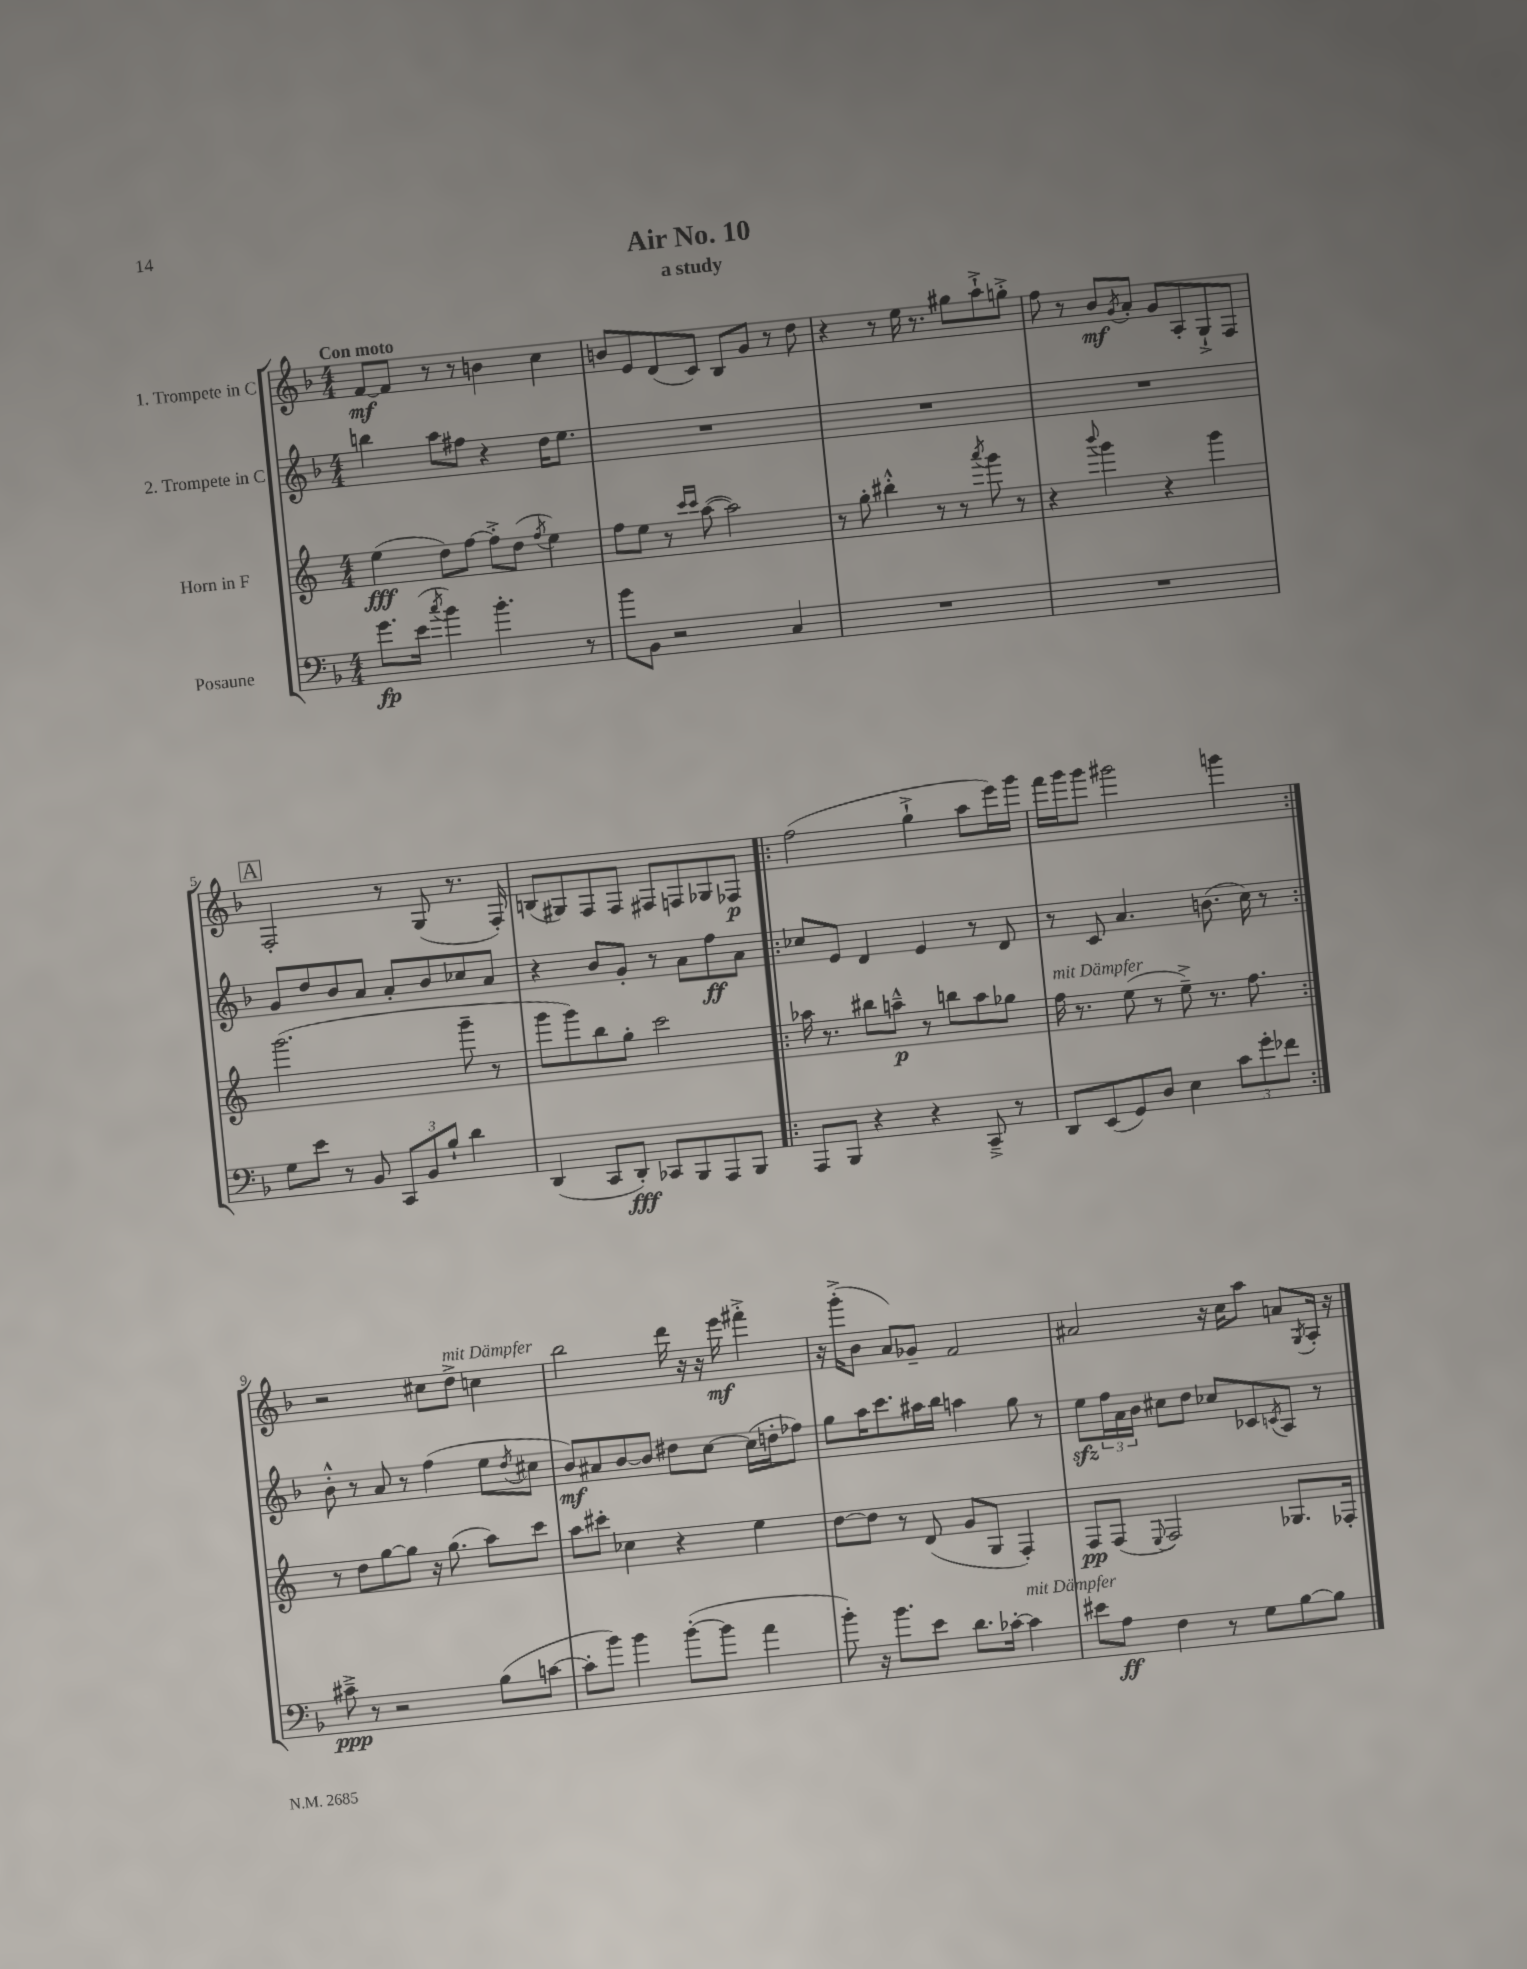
\header { title = "Air No. 10" subtitle = "a study" }
<<
\new StaffGroup <<
\new Staff = "s0" \with { instrumentName = "1. Trompete in C" } {
    \clef treble \key f \major \numericTimeSignature \time 4/4 \tempo "Con moto"
    f'8~\mf f'8 r8 r8 b'4 c''4 |
    b'8 e'8 d'8( c'8) bes8 g'8 r8 d''8 |
    r4 r8 e''16 r8. gis''8 a''8-!-> g''8-.-> |
    f''8 r8 bes'8\mf \acciaccatura { g'8 } a'8-. g'8 a8-. g8-!-> f8 |
    \mark \markup { \box "A" } f2-. r8 g8( r8. f16-.) |
    b8( gis8) f8 f8 fis8 f8 ges8 fes8\p |
    \repeat volta 2 { f''2( g''4-!-> a''8 e'''16) g'''16 |
    f'''16 g'''16 g'''8 gis'''2 g'''4 | }
    r2 cis''8 d''8->^\markup { \italic "mit Dämpfer" } c''4 |
    bes''2 d'''16 r16 r16 e'''16\mf fis'''4-.-> |
    r16 g'''16-.->( bes'8 a'8) ges'8-- f'2 |
    ais'2 r16 c''16 a''8 a'8 \acciaccatura { g8 } a16-. r16 \bar "|." |
}
\new Staff = "s1" \with { instrumentName = "2. Trompete in C" } {
    \clef treble \key f \major \numericTimeSignature \time 4/4
    b''4 a''8 fis''8 r4 d''16 e''8. |
    R1 |
    R1 |
    R1 |
    \mark \markup { \box "A" } g'8 d''8 bes'8 a'8 a'8-. bes'8 ces''8 a'8 |
    r4 bes'8 g'8-. r8 a'8 f''8\ff a'8 |
    \repeat volta 2 { ces''8 e'8 d'4 e'4 r8 d'8 |
    r8 c'8 a'4. b'8.( c''16) r8 | }
    bes'8-.-^ r8 a'8 r8 f''4( e''8 \acciaccatura { d''8 } cis''8 |
    bes'8\mf) ais'8 bes'8~ bes'8 dis''8 c''8~ c''16( d''16-. fes''8) |
    g''8 a''16 c'''8. ais''16 bes''16 a''4 g''8 r8 |
    e''8\sfz \tuplet 3/2 { f''16 a'16 bes'16 } cis''8 d''8 ces''8 ces'8 \acciaccatura { c'8 } a8 r8 \bar "|." |
}
\new Staff = "s2" \with { instrumentName = "Horn in F" } {
    \clef treble \key c \major \numericTimeSignature \time 4/4
    e''4\fff( d''8) f''8~ f''8-.-> d''8( \acciaccatura { f''8 } e''4) |
    f''8 e''8 r8 \grace { c'''16 c'''16 } a''8~( a''2) |
    r8 g''8-. bis''4-.-^ r8 r8 \acciaccatura { a'''8 } g'''8 r8 |
    r4 \appoggiatura { b'''8 } g'''4 r4 g'''4 |
    \mark \markup { \box "A" } g'''2.( g'''8-- r8 |
    g'''8 g'''8) b''8 g''8-. c'''2 |
    \repeat volta 2 { aes''16 r8. bis''8 a''8---^\p r8 b''8 a''8 ges''8 |
    f''16^\markup { \italic "mit Dämpfer" } r8. e''8( r8 e''8--->) r8. f''8. | }
    r8 d''8 g''8~ g''8 r16 g''8.( a''8) c'''8 |
    a''8 cis'''8-. ces''4 r4 e''4 |
    d''8~ d''8 r8 d'8( g'8 g8 f4-.) |
    f8\pp f8( \appoggiatura { e8 } f2) ges8. fes16-. \bar "|." |
}
\new Staff = "s3" \with { instrumentName = "Posaune" } {
    \clef bass \key f \major \numericTimeSignature \time 4/4
    g'8.\fp e'16( \acciaccatura { c''8 } bes'4) bes'4.-. r8 |
    bes'8 bes,8 r2 c4 |
    R1 |
    R1 |
    \mark \markup { \box "A" } g8 e'8 r8 bes,8 \tuplet 3/2 { c,8 bes,8 bes8-! } d'4 |
    d,4( c,8 d,8-.\fff) ces,8 bes,,8 a,,8 bes,,8 |
    \repeat volta 2 { a,,8 bes,,8 r4 r4 c,8---> r8 |
    d,8 e,8( g,8) d8 e4 \tuplet 3/2 { c'8 g'8-. fes'8 } | }
    cis'8--->\ppp r8 r2 bes8( c'8~ |
    c'8-. bes'8) bes'4 bes'8~-.( bes'8 a'4 |
    bes'8-.) r16 bes'8. e'8 d'8. ces'16~-. ces'4^\markup { \italic "mit Dämpfer" } |
    eis'8 a8\ff f4 r8 g8 bes8~ bes8 \bar "|." |
}
>>
>>
